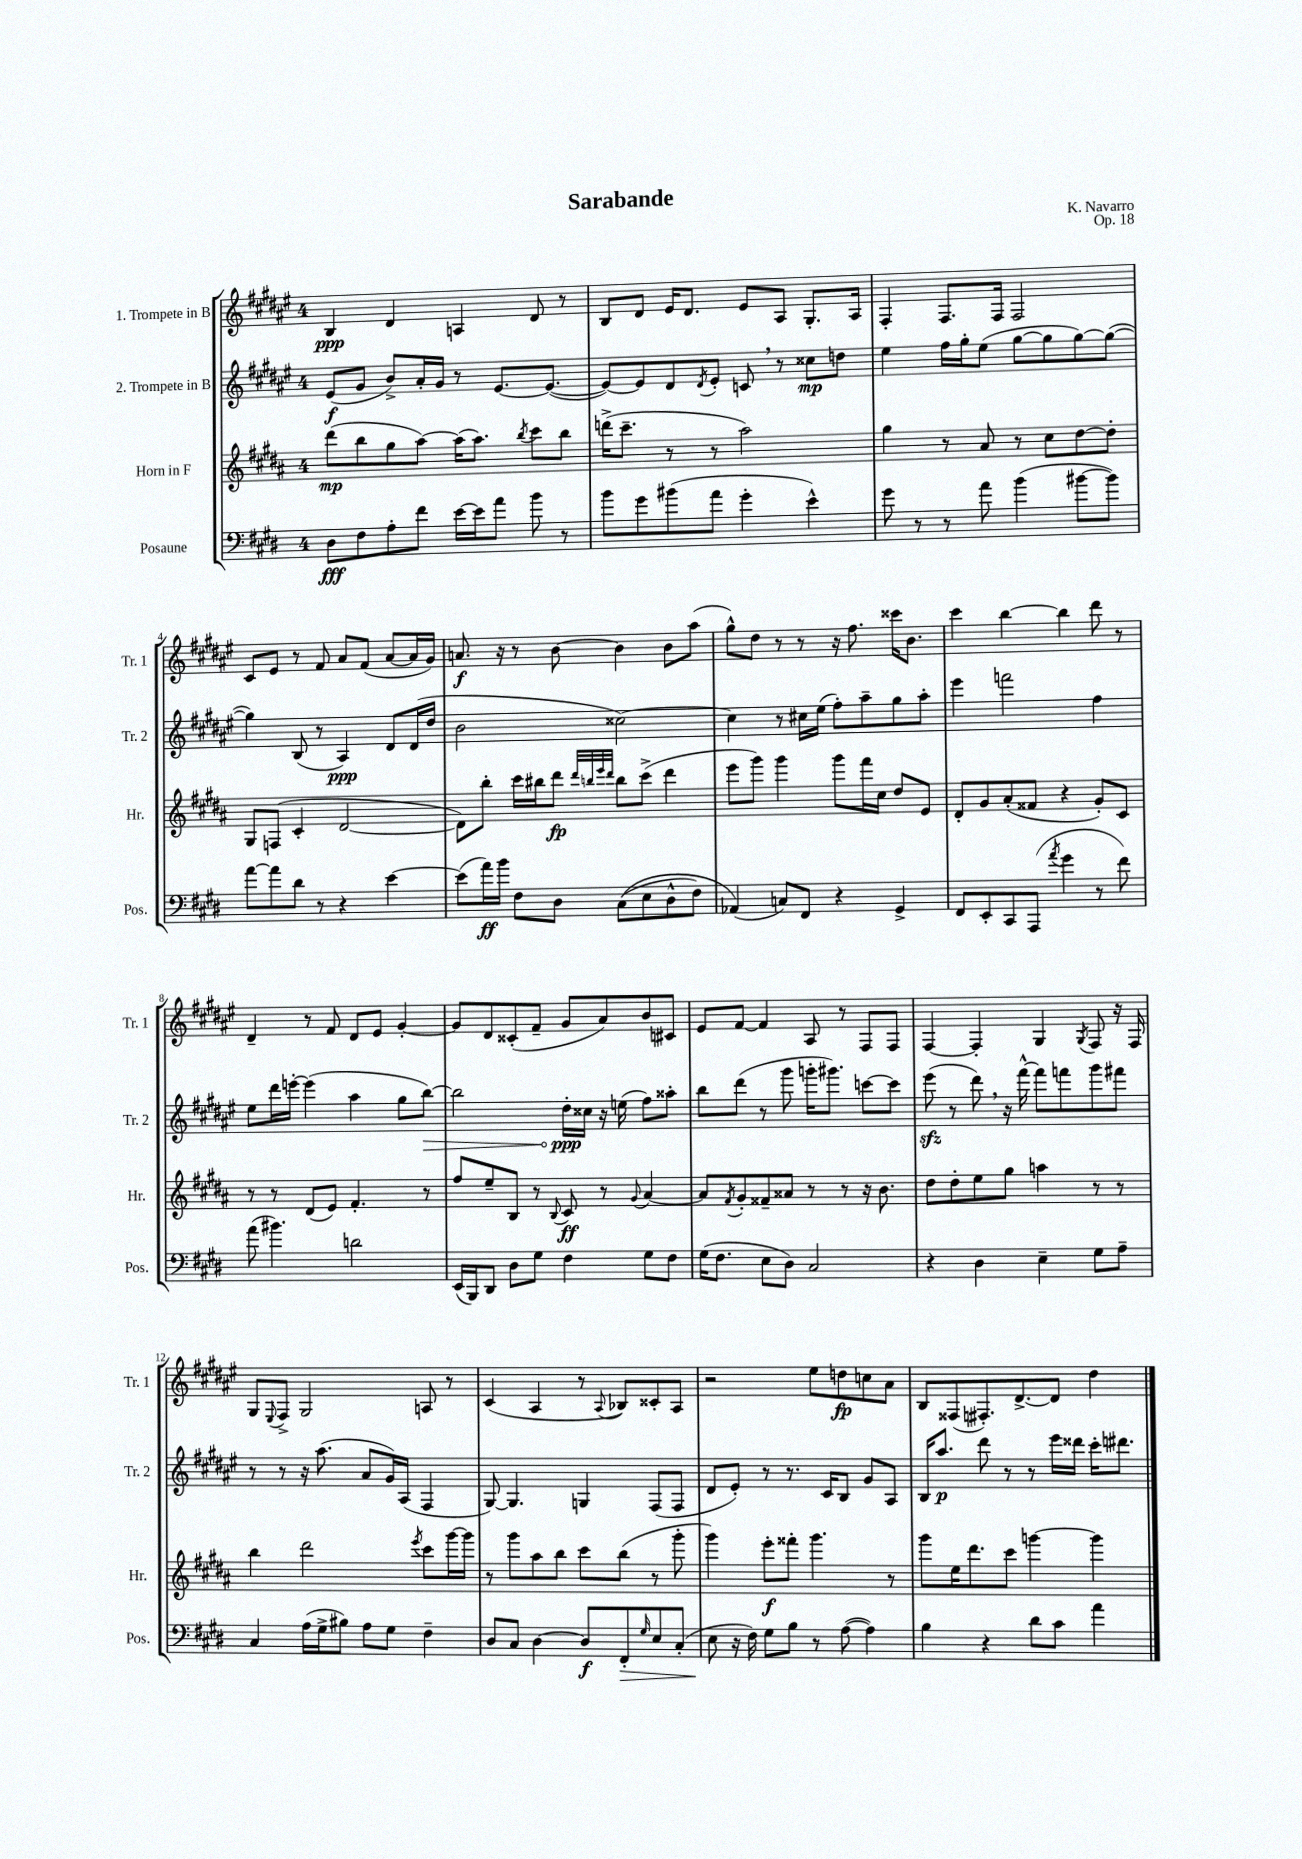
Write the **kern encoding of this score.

**kern	**kern	**kern	**kern
*staff4	*staff3	*staff2	*staff1
*clefF4	*clefG2	*clefG2	*clefG2
*k[f#c#g#d#]	*k[f#c#g#d#a#]	*k[f#c#g#d#a#e#]	*k[f#c#g#d#a#e#]
*M4/4	*M4/4	*M4/4	*M4/4
8D#\L	(8ddd#\L	(8e#/L	4B/
8F#\	8bb\	8g#/J	.
8A'\	8gg#\	8b^/L)	4d#/
8f#\J	[8aa#\J)	16a#'/L	.
.	.	16g#/JJ	.
[16e\LL	(16aa#\]LK	8r	4A/
16e\]J	8.aa#\J)	.	.
8a\J	.	[8.e#/L	.
.	8qbb/	.	.
8b\	8ccc#\L	.	8d#/
.	.	(8.e#/_J	.
8r	8bb\J	.	8r
=	=	=	=
8b\L	(16ddd^\LK	8e#/_L)	8B/L
.	8.ccc#~\J	.	.
8g#\	.	8e#/]	8d#/J
(8b#\	8r	8d#/	16e#/LK
.	.	.	8.d#/J
.	.	8qd#/	.
8a\J	8r	8e#'/J	.
4g#'\	2aa#\)	8c/	8e#/L
.	.	8r	8A#/J
4e^^\)	.	8cc##\L	8.G#'/L
.	.	8dd\J	.
.	.	.	16A#/Jk
=	=	=	=
8g#\	4gg#\	4ee#\	4F#'/
8r	.	.	.
8r	8r	16ff#\LL	8.F#/L
.	.	16gg#'\J	.
8a\	8a#/	(8ee#\J	.
.	.	.	16F#/Jk
(4b\	8r	[8gg#\L	2F#/
.	8cc#\L	8gg#\]	.
[8b#\L	[8dd#\	[8gg#\)	.
8b#\]J)	8dd#'\]J	(8gg#\_J	.
=	=	=	=
[8a\L	8G#/L	4gg#\])	8c#/L
8a\]	(8F/J	.	8e#/J
8d#\J	4c#'/	(8B/	8r
8r	.	8r	8f#/
4r	[2d#/	4A#/)	8a#/L
.	.	.	(8f#/J
[4e\	.	8d#/L	[8a#/L
.	.	(16d#/L	16a#/]L
.	.	16dd#/JJ	16g#/JJ)
=	=	=	=
(8e\]L	8d#\]L)	2b\	8.a/
16a\L)	8bb'\J	.	.
16b\JJ	.	.	16r
8F#\L	16ccc#\LL	.	8r
.	16bb#\J	.	.
8D#\J	8ddd#\J	.	[8b\
.	32qqddd#/LLL	.	.
.	32qqbb/	.	.
.	32qqeee/	.	.
.	32qqddd#/JJJ	.	.
&((8C#\L	8bb\L	[2cc##\)	4b\]
8E\	(8ccc#^\J	.	.
8D#^^\	4ddd#\	.	8b\L
8F#\J)	.	.	(8aa#\J
=	=	=	=
(4AA-/&)	8eee\L	4cc##\]	8gg#^^\L)
.	8ggg#\J)	.	8dd#\J
8C/L)	4ggg#\	8r	8r
8FF#/J	.	16cc#\LL	8r
.	.	(16ee#\JJ	.
4r	8ggg#\L	8ff#'\L)	16r
.	.	.	8.ff#\
.	16fff#\L	8aa#~\	.
.	16cc#\JJ	.	.
4GG#^/	8dd#/L	8gg#\	16ccc##\LK
.	.	.	8.b\J
.	8e/J	8aa#'\J	.
=	=	=	=
8FF#/L	8d#'/L	4eee#\	4ccc#\
8EE'/	8g#/	.	.
8CC#/	(8a#'/	2fff\	[4bb\
(8AAA/J	8f##/J	.	.
8qa/	.	.	.
4g#\	4r	.	4bb\]
8r	8g#'/L)	4ff#\	8ddd#\
8f#\)	8c#/J	.	8r
=	=	=	=
(8a\	8r	8ee#\L	4d#~/
4.b#\)	8r	16ddd#\L	.
.	.	[16eee'\JJ	.
.	(8d#/L	(4eee\]	8r
.	8e/J)	.	8f#/
2d\	4.f#'/	4aa#\	8d#/L
.	.	.	8e#/J
.	.	8gg#\L	[4g#'/
.	8r	[8bb\J)	.
=	=	=	=
(16EE/LL	8ff#/L	2bb\]	8g#/]L
16BBB/J)	.	.	.
8DD#/J	8ee~/	.	8d#/
8D#\L	8B/J	.	(8c##'/
8G#\J	8r	.	8f#~/J
.	8qqB/	.	.
4F#\	8c#/	16dd#'\LL	8g#/L
.	.	16cc##\JJ	.
.	8r	16r	8a#/)
.	.	(16ee\	.
.	8qqg#/	.	.
8G#\L	[4a#/	8ff#\L)	8b/
8F#\J	.	8aa##'\J	8c#/J
=	=	=	=
(16G#\LK	8a#/]L	8bb\L	8e#/L
8.F#\J	.	.	.
.	8qf#/	.	.
.	8g#'/	(8ddd#\J	[8f#/J
8E\L	8f##~/	8r	4f#/]
8D#\J)	8a##/J	8ggg#\	.
2C#/	8r	16ggg'\LK	8A#/
.	.	8.ggg#\J)	.
.	8r	.	8r
.	16r	[8ccc\L	8F#/L
.	8.b\	.	.
.	.	8ccc\]J	8F#/J
=	=	=	=
4r	8dd#\L	(8eee#\	[4F#/
.	8dd#'\	8r	.
4D#\	8ee\	8ddd#\)	4F#'/]
.	8gg#\J	16r	.
.	.	[16fff#^^\	.
4E~\	4aa\	8fff#\]L	4G#/
.	.	8fff\	.
.	.	.	8qG#/
8G#\L	8r	8ggg#\	8F#/
8A~\J	8r	8fff#\J	16r
.	.	.	16F#/
=	=	=	=
4C#/	4bb\	8r	8G#/L
.	.	.	8qqE#/
.	.	8r	8F#^/J
(16A\LL	2ddd#\	16r	2G#/
16G#^\J	.	(8.aa#\	.
8B#\J)	.	.	.
8A\L	.	8a#/L	.
8G#\J	.	16g#/L)	.
.	.	(16A#/JJ	.
.	8qeee/	.	.
4F#~\	8ccc#\L	4F#/	8A/
.	[16ggg#\L	.	8r
.	16ggg#\]JJ	.	.
=	=	=	=
8D#/L	8r	[8G#/)	(4c#/
8C#/J	8ggg#\L	4.G#/]	.
[4D#\	8aa#\	.	4A#/
.	8bb\J	.	.
8D#/]L	8ccc#\L	4G/	8r
.	.	.	8qqA#/
8FF#'/	(8bb\J	.	8B-/L)
16qqG#/	.	.	.
8E/	8r	(8F#/L	8c##'/
(8C#'/J	8ggg#'\	8F#/J	8A#/J
=	=	=	=
8E\	4ggg#\)	8d#/L	2r
16r	.	8e#'/J)	.
16F#\)	.	.	.
8G#\L	8eee'\L	8r	.
8B\J	8fff##'\J	8.r	.
8r	4.ggg#\	.	8ee#\L
.	.	16c#/LK	.
([8A\	.	8B/J	8dd\
4A\])	.	8g#/L	8cc\
.	8r	8A#/J	8a#\J
=	=	=	=
4B\	8ggg#\L	16B/LK	8B/L
.	.	8.aa#/J	.
.	16ee\K	.	(8F##/
.	8.ddd#\	.	.
4r	.	8ddd#\	8.F#'/)
.	8ccc#\J	8r	.
.	.	.	[8.d#^/
8d#\L	[4ggg\	8r	.
8c#\J	.	16eee#\LL	8d#/]J
.	.	16ddd##\JJ	.
4a\	4ggg\]	16ccc#'\LK	4dd#\
.	.	8.ddd#\J	.
==	==	==	==
*-	*-	*-	*-
